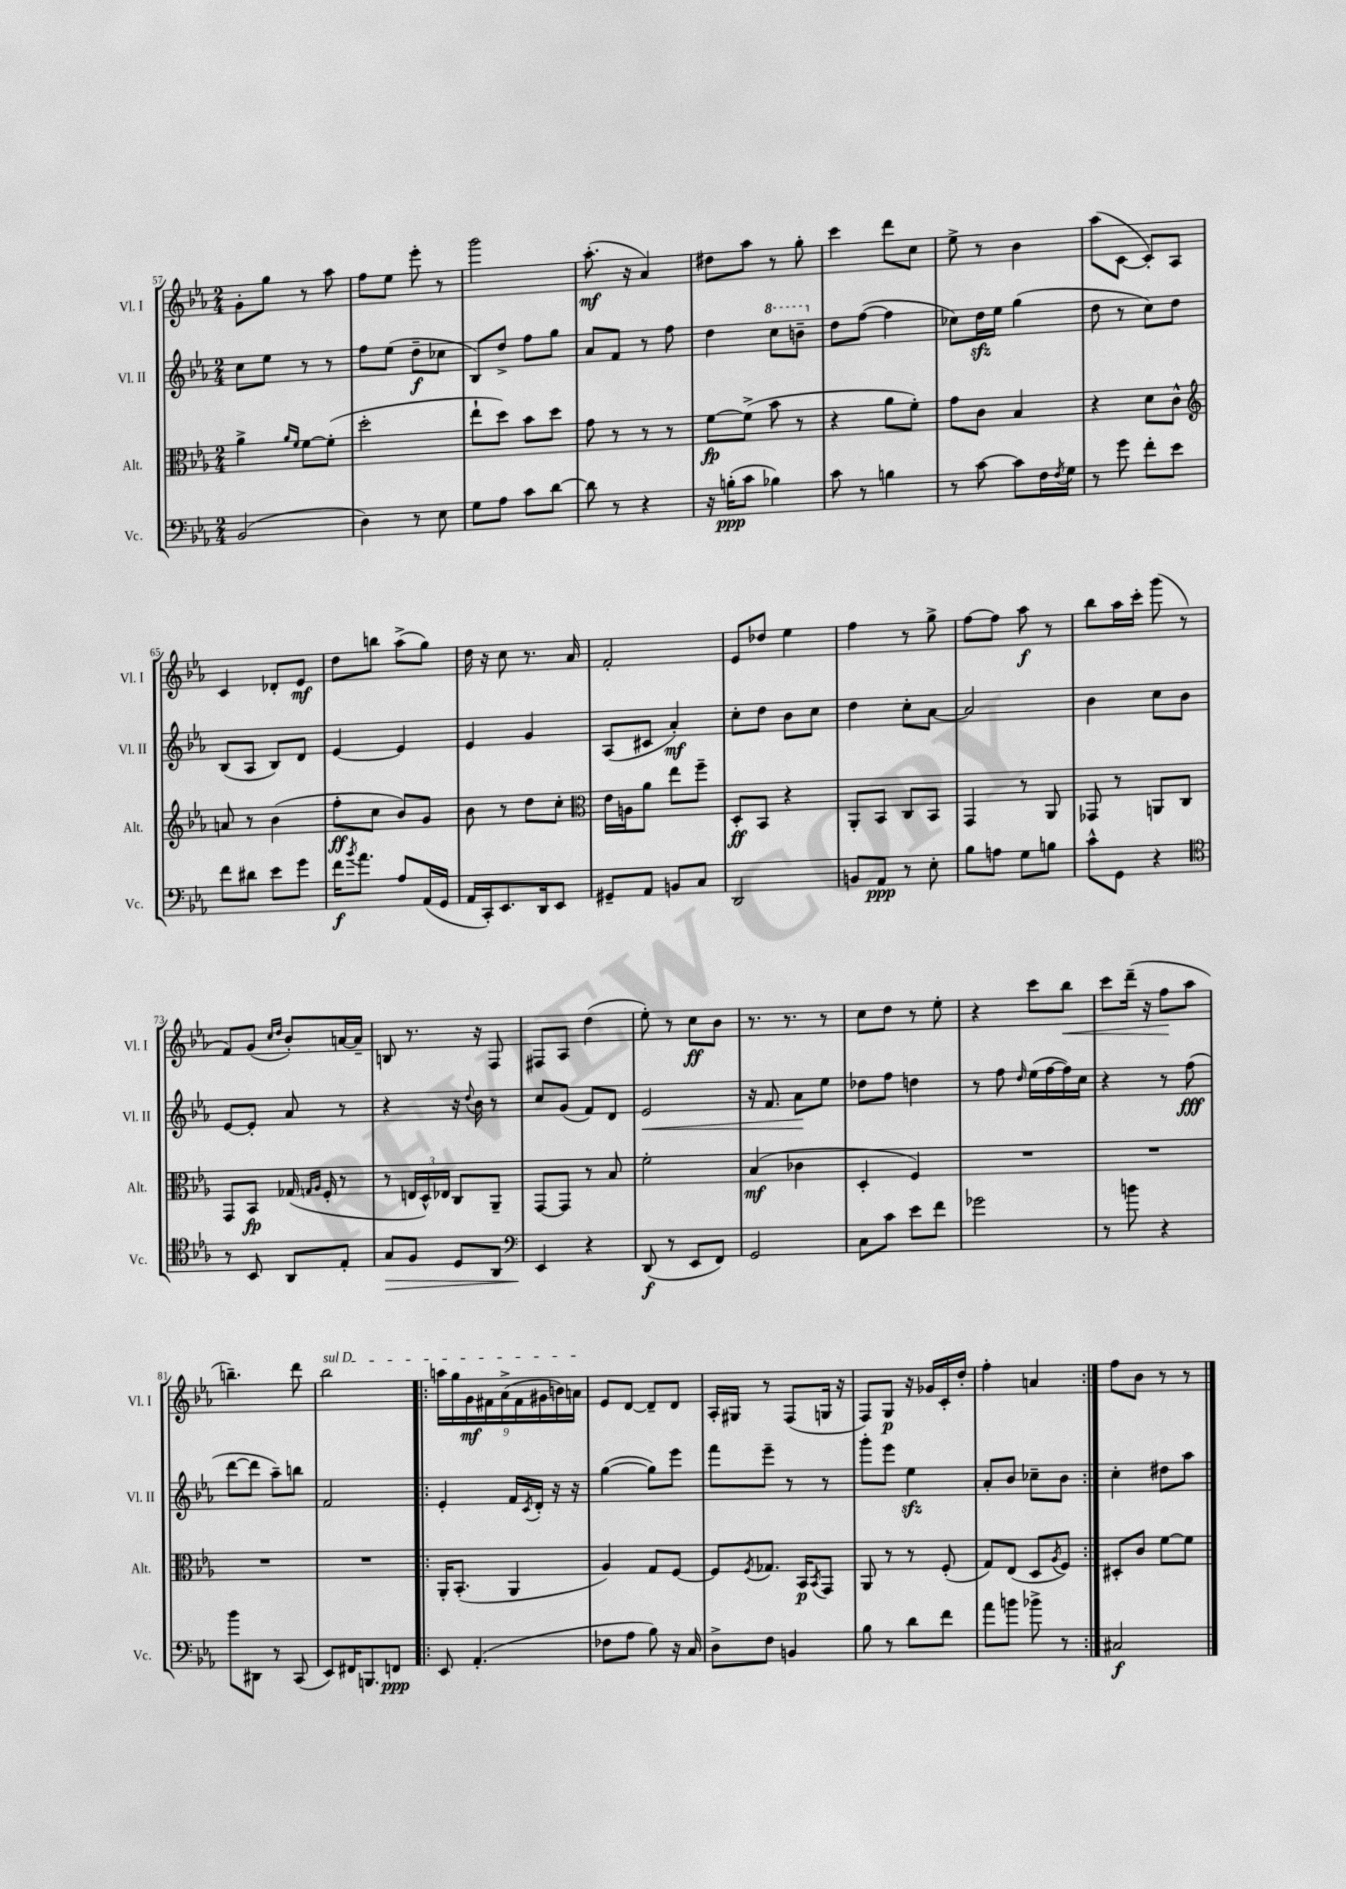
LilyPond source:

<<
\new StaffGroup <<
\new Staff = "s0" \with { instrumentName = "Vl. I" shortInstrumentName = "Vl. I" } {
    \clef treble \key ees \major \numericTimeSignature \time 2/4
    g'8-. g''8 r8 aes''8 |
    f''8 ees''8 ees'''8-. r8 |
    g'''2 |
    aes''8.-.\mf( r16 aes'4) |
    dis''8 aes''8 r8 g''8-. |
    c'''4 d'''8 c''8 |
    ees''8-> r8 bes'4 |
    aes''8( c'8~ c'8-.) aes8 |
    c'4 des'8-. ees'8\mf |
    d''8 b''8 aes''8->( g''8) |
    d''16 r16 c''8 r8. aes'16 |
    f'2-. |
    ees'8 des''8 ees''4 |
    f''4 r8 g''8-> |
    f''8~ f''8 aes''8\f r8 |
    bes''8 aes''16 c'''16-. g'''8( r8 |
    f'8) g'8( \grace { c''16 d''16 } bes'8-.) a'16~ a'16-- |
    b8 r8. r16 f8 |
    fis8 aes8 d''4( |
    ees''8-.) r8 c''8\ff bes'8 |
    r8. r8. r8 |
    c''8 d''8 r8 ees''8-. |
    r4 c'''8 bes''8\< |
    c'''8 d'''16--( r16 f''8\! aes''8 |
    b''4.--) d'''8 |
    \once \override TextSpanner.bound-details.left.text = \markup { \italic "sul D" } bes''2\startTextSpan |
    \repeat volta 2 { \tuplet 9/8 { a''16 g''16 g'16\mf fis'16 aes'16->( fis'16 gis'16 b'16) a'16\stopTextSpan } |
    ees'8 d'8~ d'8-- d'8 |
    aes16-. gis16 r8 f8( g16 r16 |
    f8) g8\p r16 ges'16 c'16-. d''16-. |
    f''4-. a'4 | }
    f''8 bes'8 r8 r8 \bar "|." |
}
\new Staff = "s1" \with { instrumentName = "Vl. II" shortInstrumentName = "Vl. II" } {
    \clef treble \key ees \major \numericTimeSignature \time 2/4
    c''8 ees''8 r8 r8 |
    f''8 ees''8( d''8--\f ces''8 |
    bes8) d''8-> f''8 g''8 |
    aes'8 f'8 r8 f''8 |
    d''4 \ottava #1 c'''8 b''8-- \ottava #0 |
    d''8 f''8~( f''4 |
    ces''8) d''16\sfz ees''16 g''4( |
    d''8 r8 c''8) d''8 |
    bes8( aes8 bes8) d'8 |
    ees'4~ ees'4 |
    ees'4 g'4 |
    aes8( cis'8 aes'4-.\mf) |
    c''8-. d''8 bes'8 c''8 |
    d''4 c''8-. aes'8~ |
    aes'2 |
    bes'4 c''8 bes'8 |
    ees'8~ ees'8-. aes'8 r8 |
    r4 r16 \appoggiatura { d''8 } bes'16 r8 |
    c''8 g'8( f'8) d'8 |
    ees'2\< |
    r16 f'8. aes'8\! ees''8 |
    des''8 f''8 d''4 |
    r8 f''8 \grace { d''16 } ees''16( f''16~ f''16) c''16 |
    r4 r8 f''8\fff( |
    d'''8~ d'''8 aes''8--) b''8 |
    f'2 |
    \repeat volta 2 { ees'4-. f'16 \acciaccatura { c'8 } d'16-. r16 r16 |
    g''4~( g''8) ees'''8 |
    f'''8 ees'''8-- r8 r8 |
    g'''8-. ees'''8 ees''4\sfz |
    aes'8-. bes'8 ces''8-- bes'8 | }
    c''4-. dis''8 aes''8 \bar "|." |
}
\new Staff = "s2" \with { instrumentName = "Alt." shortInstrumentName = "Alt." } {
    \clef alto \key ees \major \numericTimeSignature \time 2/4
    aes'4-> \grace { aes'16 f'16 } f'8~ f'8-.( |
    d''2-. |
    ees''8-! d''8) bes'8 d''8 |
    g'8 r8 r8 r8 |
    f'8~\fp f'8->( bes'8 r8 |
    r4 aes'8 f'8-.) |
    g'8 c'8 bes4 |
    r4 d'8 c'8-^ |
    \clef treble a'8 r8 bes'4( |
    f''8-.\ff c''8 bes'8) g'8 |
    bes'8 r8 d''8 c''8-. |
    \clef alto ees'16 a16 aes'8 ees''8 f''8-- |
    d8-.\ff bes,8 r4 |
    aes,8-. bes,8 c8 bes,8 |
    g,4 r8 aes,8 |
    ges,8 r8 a,8 c8 |
    g,8 bes,8\fp ges16( \grace { g16 aes16 } f16-. r8 |
    r8 \tuplet 3/2 { e16 d16-^) ees16 } c8 aes,8-- |
    g,8~ g,8 r8 bes8 |
    f'2-. |
    bes4\mf( ces'4 |
    d4-. f4) |
    R2 |
    R2 |
    R2 |
    R2 |
    \repeat volta 2 { aes,16-. bes,8.-.( aes,4 |
    aes4) g8 f8~ |
    f8 \acciaccatura { f8 } ges8. bes,16\p \acciaccatura { bes,8 } g,8 |
    aes,8 r8 r8 f8-.( |
    g8) ees8( d8 \acciaccatura { aes8 } f8) | }
    dis8-. c'8 f'8~ f'8 \bar "|." |
}
\new Staff = "s3" \with { instrumentName = "Vc." shortInstrumentName = "Vc." } {
    \clef bass \key ees \major \numericTimeSignature \time 2/4
    bes,2( |
    d4) r8 ees8 |
    g8 aes8 c'8 d'8~ |
    d'8 r8 r4 |
    r16 b16-.\ppp( c'8 bes4) |
    c'8 r8 b4 |
    r8 c'8~ c'8 f16 \acciaccatura { f8 } g16 |
    r8 g'8 f'8-. ees'8 |
    f'8 dis'8 ees'8 g'8 |
    f'16\f \acciaccatura { bes'8 } aes'8. aes8 aes,16( g,16 |
    aes,16 c,16-.) ees,8. d,16 ees,8 |
    gis,8-- aes,8 b,8 c8 |
    d,2 |
    b,8 aes,8\ppp r8 ees8-. |
    bes8 a8 g8 b8 |
    c'8-^ g,8 r4 |
    \clef tenor r8 bes,8 aes,8 ees8-. |
    g8\> f8 d8 aes,8 |
    \clef bass ees,4\! r4 |
    d,8\f( r8 ees,8 f,8) |
    g,2 |
    c8 c'8 ees'8 f'8 |
    ges'2 |
    r8 b'8 r4 |
    bes'8 dis,8 r8 c,8( |
    ees,8) fis,16 b,,8. f,8\ppp |
    \repeat volta 2 { ees,8 aes,4.-.( |
    fes8 aes8 bes8) r16 c16 |
    d8-> f8 b,4 |
    bes8 r8 d'8 f'8 |
    aes'8 b'8 bes'8-> r8 | }
    cis2\f \bar "|." |
}
>>
>>
\layout { \context { \Score currentBarNumber = #57 } }
